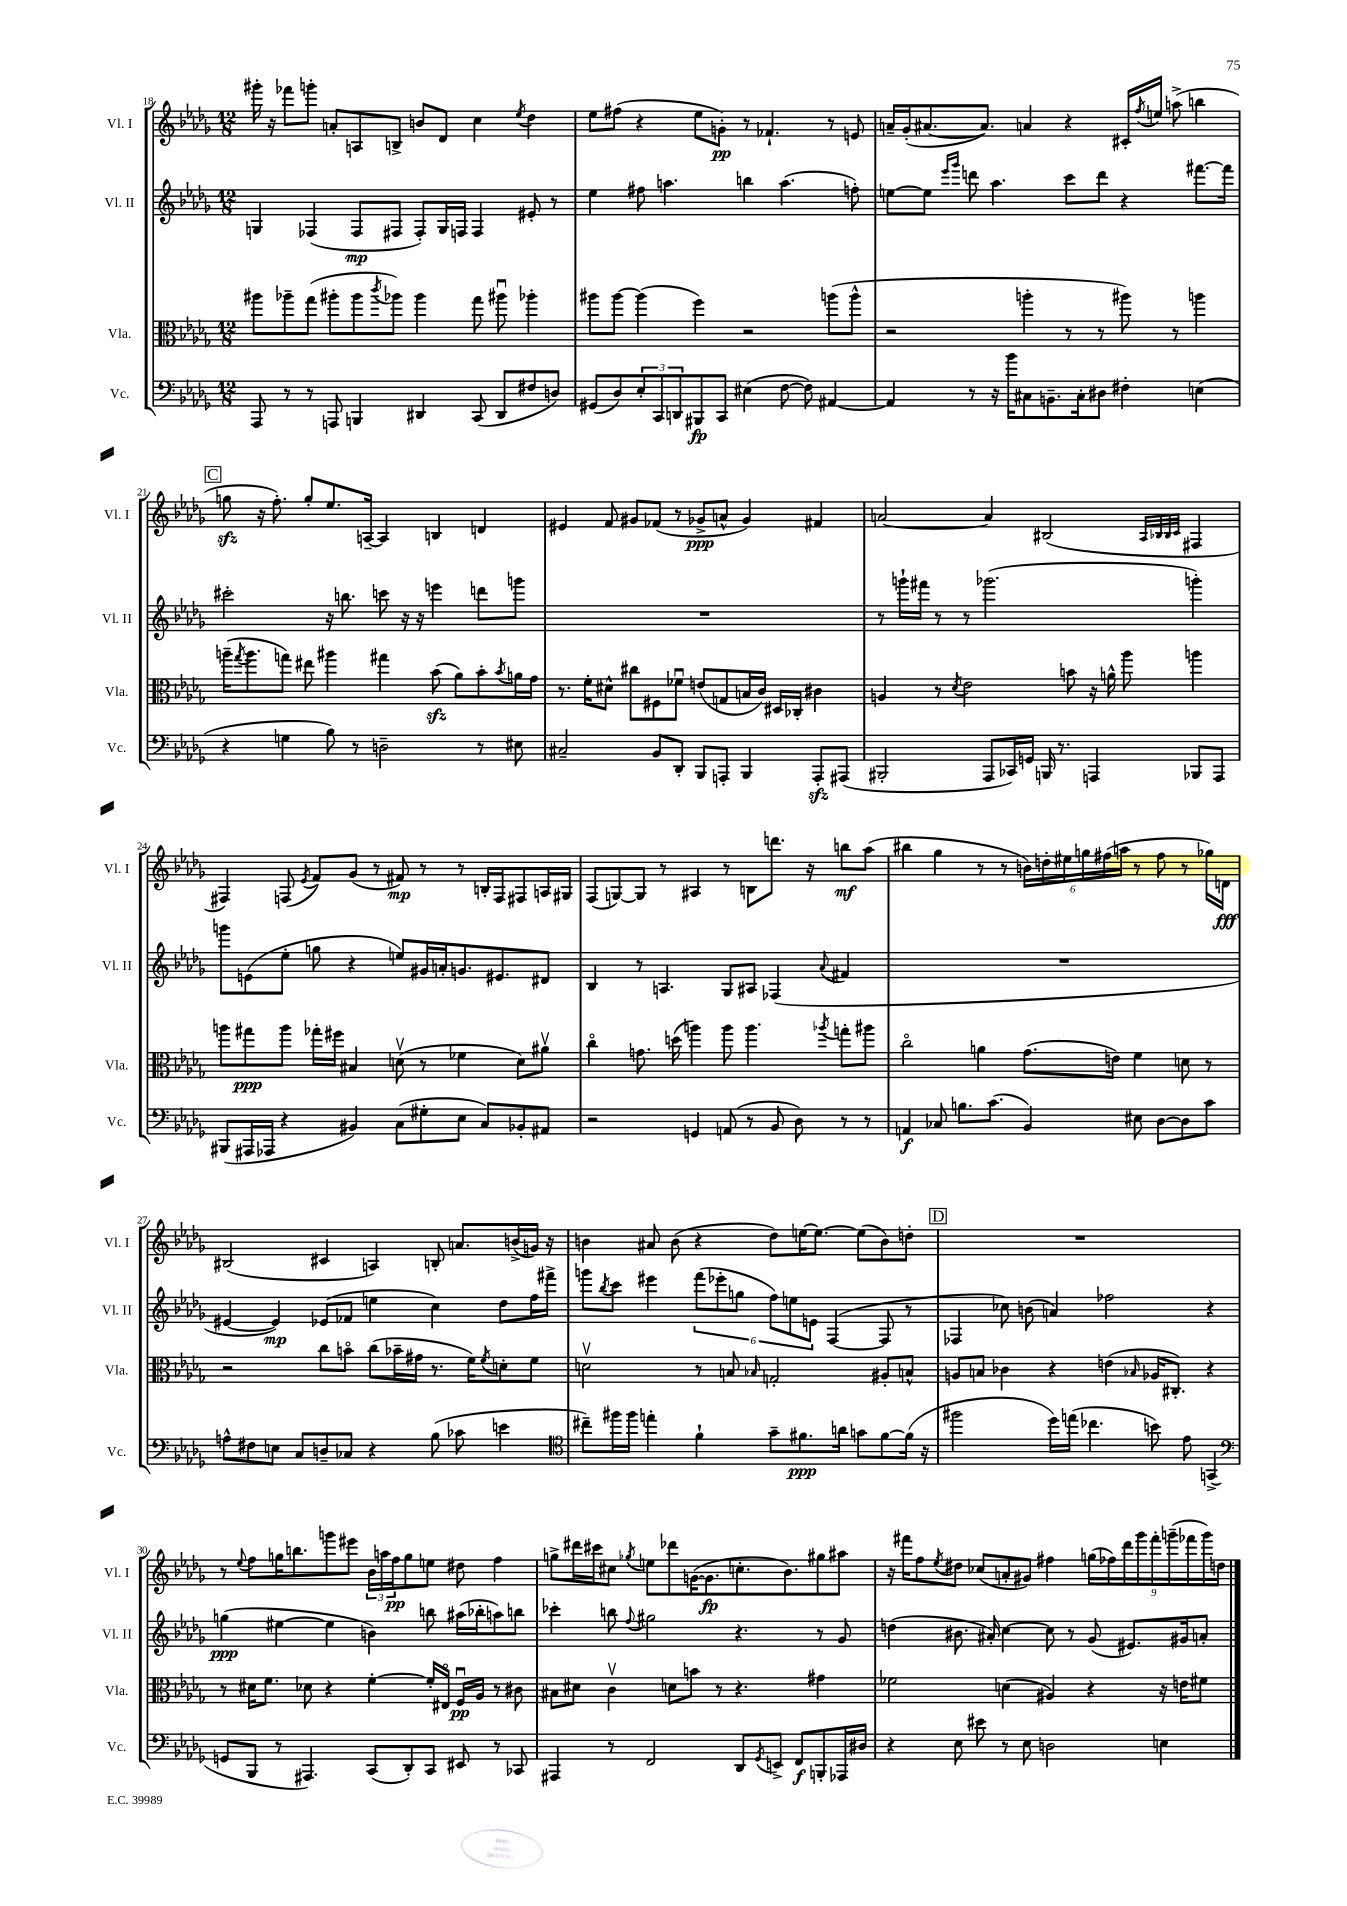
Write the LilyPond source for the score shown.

<<
\new StaffGroup <<
\new Staff = "s0" \with { instrumentName = "Vl. I" shortInstrumentName = "Vl. I" } {
    \clef treble \key des \major \numericTimeSignature \time 12/8
    gis'''16-. r16 fes'''8 g'''8-. a'8-. a8 b8-> b'8 des'8 c''4 \acciaccatura { ees''8 } des''4 |
    ees''8 fis''8( r4 ees''8 g'8-.\pp) r8 fes'4.-! r8 e'8 |
    a'16-- ges'16-.( ais'8.~ ais'8.) a'4 r4 cis'16-. \acciaccatura { f''8 } e''16 a''8->( b''4 |
    \mark \markup { \box "C" } g''8\sfz r16 f''8.-.) g''8-. ees''8. a16~-- a4 b4 d'4 |
    eis'4 f'8 gis'8 fes'8( r8 ges'8->\ppp a'8-^ ges'4) fis'4 |
    a'2~ a'4 bis2( \grace { aes32 bes32 bes32 c'32 } fis4 |
    fis4) f8( \acciaccatura { ees'8 } f'8) ges'8( r8 fis'8\mp) r8 r8 b16-. f16 fis8 a16 gis16 |
    f8( g8~) g8 r8 ais4 r8 b8 d'''8. r16 b''8\mf aes''8( |
    bis''4 ges''4 r8 r8 \tuplet 6/4 { b'16) d''16-. eis''16 g''16 fis''16( a''16 } r8 fis''8 r8 ges''16) d'16\fff |
    bis2( cis'4 a4) b8-. a'8. b'16->( g'16) r16 |
    b'4 ais'8 b'8( r4 des''8) e''16~ e''8.~ e''8( b'8) d''8-. |
    \mark \markup { \box "D" } R1. |
    r8 \appoggiatura { ees''8 } f''8 g''16 b''8. g'''8 eis'''8 \tuplet 3/2 { bes'16 a''16 f''16\pp } g''8 e''8 dis''8 f''4 |
    g''8-> dis'''16 cis'''16 cis''8 \acciaccatura { ges''8 } e''8 des'''8 g'16~( g'8.\fp c''8.-. bes'8.) gis''8 ais''8 |
    r16 fis'''16 f''8 \acciaccatura { ees''8 } dis''8 ces''8( a'8-. gis'8) fis''4 \tuplet 9/8 { g''16( fes''16) des'''16 ges'''16 fis'''16-. g'''16--( fes'''16 g'''16) d''16 } \bar "|." |
}
\new Staff = "s1" \with { instrumentName = "Vl. II" shortInstrumentName = "Vl. II" } {
    \clef treble \key des \major \numericTimeSignature \time 12/8
    g4 fes4( fes8\mp fis8 fis8-.) g16 f16 f4 eis'8-. r8 |
    ees''4 fis''8 a''4. b''4 a''4.( f''8-.) |
    e''8~ e''8 \grace { ees'''16 ges'''16 } d'''8 aes''4. c'''8 d'''8 r4 fis'''8.~ fis'''16 |
    \mark \markup { \box "C" } cis'''2-. r16 b''8. c'''8 r16 r16 e'''4 d'''8 g'''8 |
    R1. |
    r8 g'''16-! fis'''16 r8 r8 ges'''2.( g'''4-.) |
    g'''8 e'8( ees''8-. g''8 r4 e''8) gis'16 a'16-. g'8. eis'8. dis'8 |
    bes4 r8 a4. ges8 ais8 fes4( \appoggiatura { aes'8 } fis'4 |
    R1. |
    eis'4~ eis'4\mp) ees'8( fes'8 e''4 c''4) des''8 f''16 fis'''16-> |
    g'''8 \acciaccatura { bes''8 } c'''8 eis'''4 \tuplet 6/4 { f'''8( ees'''8-. g''8 f''8) e''8 e'8 } f4~( f8 r8 |
    \mark \markup { \box "D" } fes4 ces''8) b'8( a'4) fes''2 r4 |
    g''4\ppp( eis''4~ eis''4 b'4) b''8 ais''16( bes''16-. a''8) b''8 |
    ces'''4-. b''8 \appoggiatura { f''8 } gis''2 r4. r8 ges'8 |
    d''4( bis'8. ais'16-.) c''4~ c''8 r8 ges'8( eis'8.) gis'16 a'8-. \bar "|." |
}
\new Staff = "s2" \with { instrumentName = "Vla." shortInstrumentName = "Vla." } {
    \clef alto \key des \major \numericTimeSignature \time 12/8
    ais''8 aes''8-- ges''8( ais''8-. ais''8 \acciaccatura { c'''8 } aes''8) aes''4 ges''8 ais''8\downbow aes''4-. |
    ais''8 ais''8~ ais''4( f''4) r2 a''8( a''8-^ |
    r2 a''4-. r8 r8 ais''8) r8 a''4 |
    \mark \markup { \box "C" } a''16--( \acciaccatura { ges''8 } a''8. g''8) eis''8 ais''4 gis''4 bes'8\sfz( aes'8) bes'8-. \acciaccatura { bes'8 } a'16 ges'16 |
    r8. f'16-. dis'8-^ cis''8 fis8 fes'8\downbow e'8( g8 b16 c'16) dis16 ces16-. cis'4 |
    a4 r8 \acciaccatura { des'8 } ees'2 b'8 r16 a'16-^ aes''8 a''4 |
    a''8 gis''8\ppp a''8 ges''16-. fis''16 bis4 d'8\upbow( r8 fes'4 d'8) ais'8\upbow |
    c''4\flageolet g'8. d''16( a''4) a''8 a''4. \acciaccatura { aes''8 } g''8-. ais''8 |
    c''2\flageolet a'4 ges'8.( e'16) f'4 d'8 r8 |
    r2 c''8 b'8\flageolet c''8( bes'16-- gis'16 r8. f'16) \acciaccatura { f'8 } d'8-. f'8 |
    d'2\upbow r8 b8 \grace { bes16 } g2-. ais8-. b8-^ |
    \mark \markup { \box "D" } a8 b8 ces'4 r4 e'4( \grace { bes16 } aes16 cis8.-.) r4 |
    r8 dis'16 f'8. des'8 r4 f'4~-. f'16-. eis16\flageolet f16\downbow\pp aes16 r8 cis'8 |
    bis8 dis'8 c'4\upbow d'8 b'8 r8 r4. gis'4 |
    fes'2 d'4( ais4) r4 r16 e'16 fis'8 \bar "|." |
}
\new Staff = "s3" \with { instrumentName = "Vc." shortInstrumentName = "Vc." } {
    \clef bass \key des \major \numericTimeSignature \time 12/8
    aes,,8 r8 r8 a,,8 b,,4 dis,4 c,8( dis,8 fis8 d8) |
    gis,8( des8) \tuplet 3/2 { ees8-. c,8 d,8 } bis,,8\fp c,8 eis4( f8~ f8) ais,4~ |
    ais,4 r8 r16 bes'16 cis8 b,8.-- cis16-. dis8 fis4-. e4( |
    \mark \markup { \box "C" } r4 g4 bes8) r8 d2-- r8 eis8 |
    cis2-- bes,8 des,8-. bes,,8 a,,8-. bes,,4 a,,8-.\sfz ais,,8( |
    bis,,2-. aes,,8 ces,16) g,16 b,,16 r8. a,,4 bes,,8 a,,8 |
    bis,,8( ais,,16 aes,,16 r4 bis,4) c8( gis8-. ees8 c8) bes,8-. ais,8 |
    r2 g,4 a,8( r8 bes,8 des8) r8 r8 |
    a,4\f ces8 b8. c'8.( bes,4) eis8 des8~ des8 c'8 |
    a8-^ fis8 e8 c8 d8-- ces8 r4 bes8( ces'8 e'4 |
    \clef tenor cis''8--) fis''16 fis''16 e''4-. f'4-! ges'8-- fis'8.\ppp a'16 g'8 fis'8~ fis'16( r16 |
    \mark \markup { \box "D" } fis''2 des''16) e''16( ces''4. b'8) ees'8 g,4->( |
    \clef bass g,8 bes,,8 r8 ais,,4.) c,8( des,8-.) c,8 eis,8 r8 ces,8 |
    ais,,4 r8 f,2 des,8 \acciaccatura { ges,8 } e,8-> f,8\f b,,8-. aes,,16 dis16 |
    r4 ees8 eis'8 r8 ees8 d2 e4 \bar "|." |
}
>>
>>
\layout { \context { \Score currentBarNumber = #18 } }
